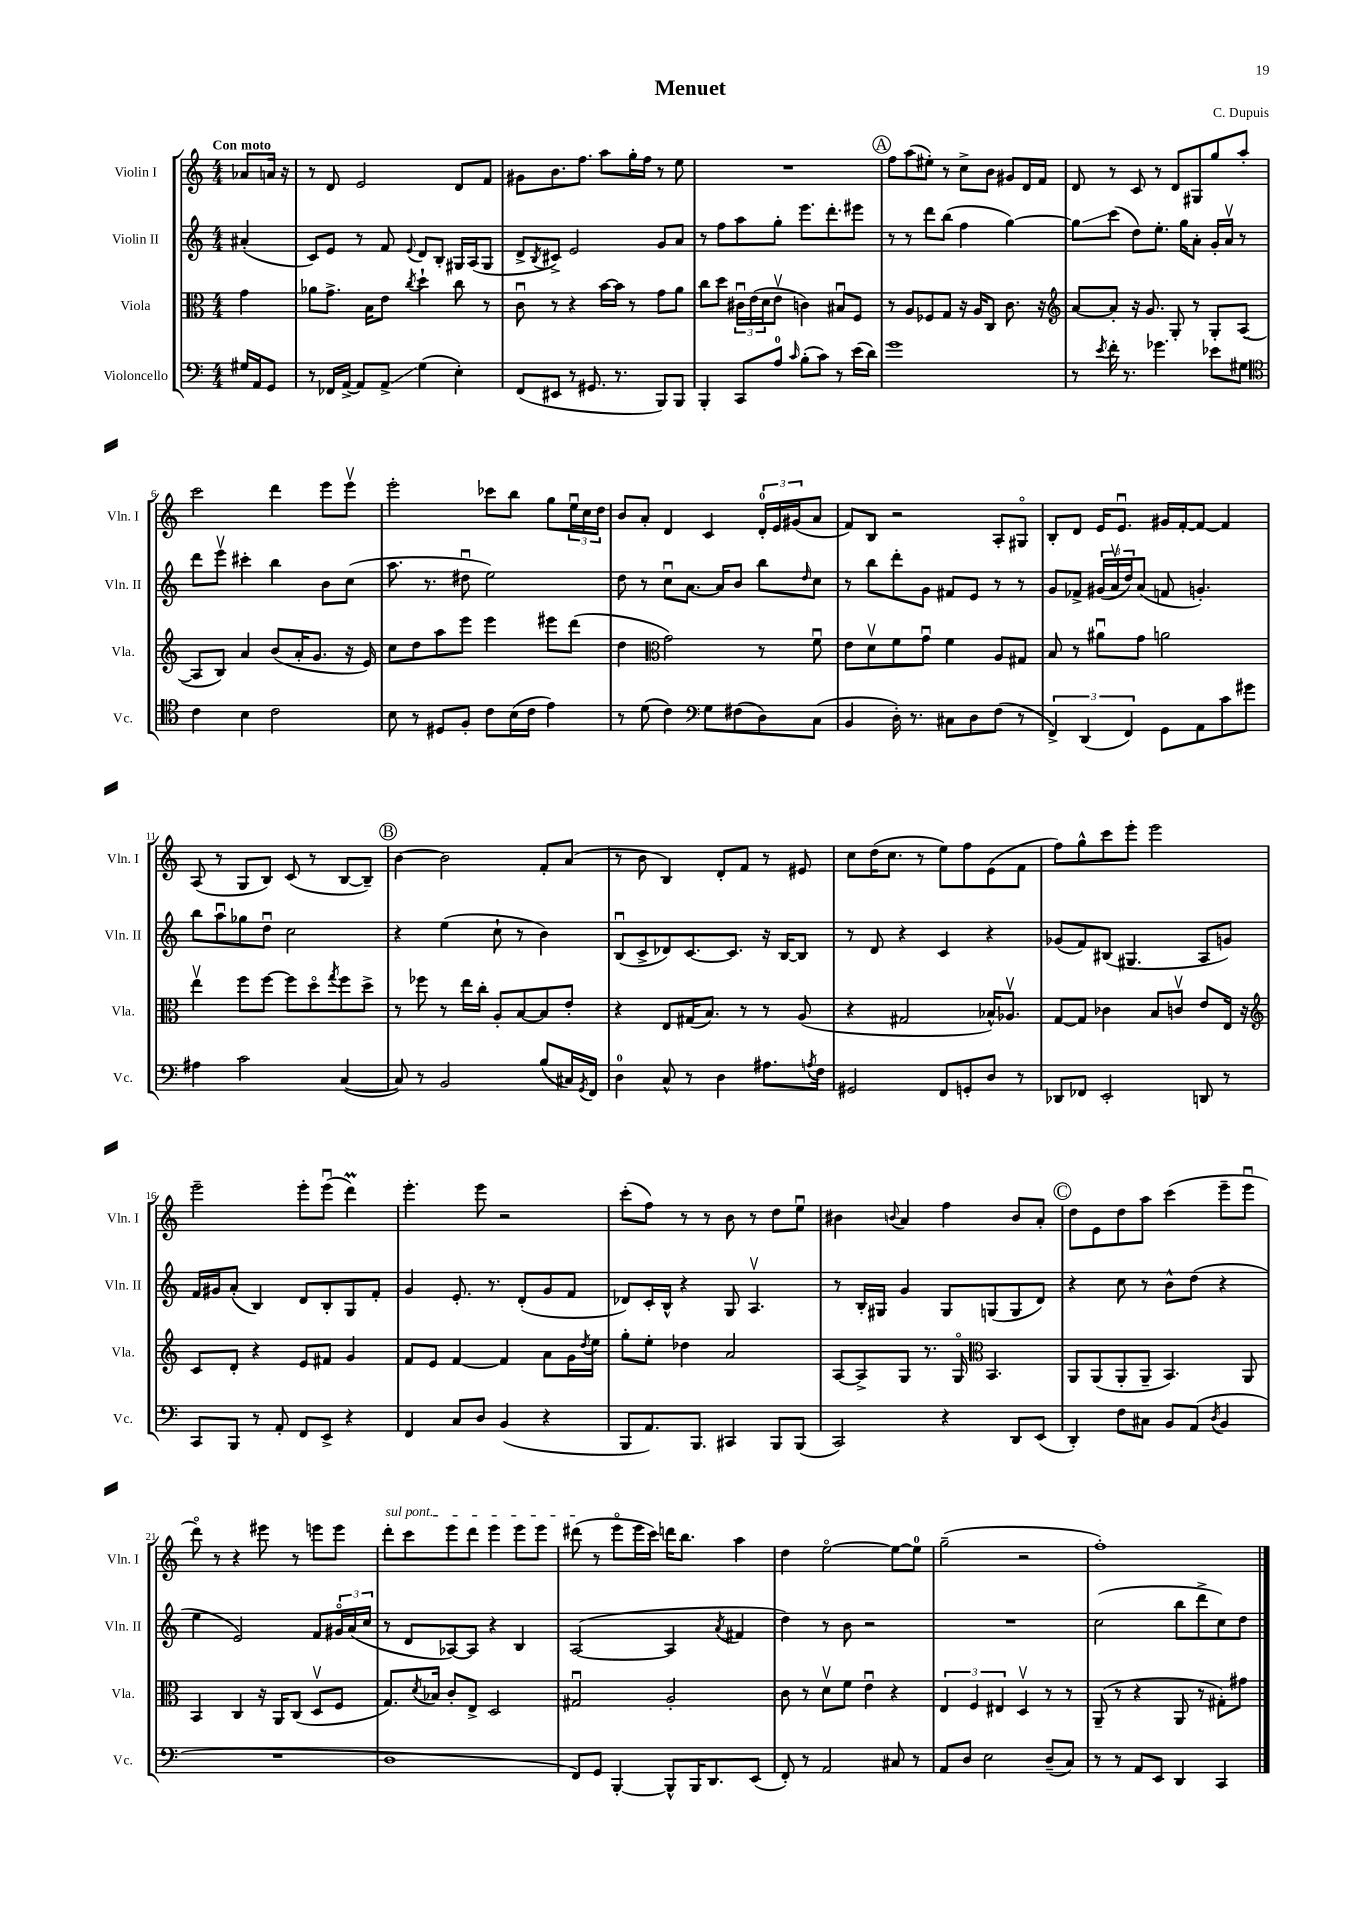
\header { title = "Menuet" composer = "C. Dupuis" }
<<
\new StaffGroup <<
\new Staff = "s0" \with { instrumentName = "Violin I" shortInstrumentName = "Vln. I" } {
    \clef treble \key c \major \numericTimeSignature \time 4/4 \partial 4 \tempo "Con moto"
    aes'8 a'16 r16 |
    r8 d'8 e'2 d'8 f'8 |
    gis'8 b'8. f''8. a''8 g''16-. f''16 r8 e''8 |
    R1 |
    \mark \markup { \circle "A" } f''8 a''8( eis''8-.) r8 c''8-> b'8 gis'8 d'16 f'16 |
    d'8 r8 c'8 r8 d'8 gis8 g''8 a''8-. |
    c'''2 d'''4 e'''8 e'''8\upbow |
    e'''2-. ces'''8 b''8 g''8 \tuplet 3/2 { e''16\downbow c''16 d''16 } |
    b'8 a'8-. d'4 c'4 \tuplet 3/2 { d'16-0-. e'16 gis'16( } a'8 |
    f'8) b8 r2 a8-. gis8\flageolet |
    b8-. d'8 e'16 e'8.\downbow gis'16 f'16~-. f'8~ f'4 |
    a8( r8 g8 b8) c'8( r8 b8~ b8--) |
    \mark \markup { \circle "B" } b'4~ b'2 f'8-. a'8( |
    r8 b'8 b4) d'8-. f'8 r8 eis'8 |
    c''8 d''16( c''8. r8 e''8) f''8 e'8( f'8 |
    f''8) g''8-^ c'''8 e'''8-. e'''2 |
    e'''2-- e'''8-. e'''8\downbow( d'''4\prall) |
    e'''4.-. e'''8 r2 |
    c'''8-.( f''8) r8 r8 b'8 r8 d''8 e''8\downbow |
    bis'4 \appoggiatura { b'8 } a'4 f''4 b'8 a'8-. |
    \mark \markup { \circle "C" } d''8 e'8 d''8 a''8 c'''4( e'''8-- e'''8\downbow |
    d'''8\flageolet) r8 r4 eis'''8 r8 e'''8 e'''8 |
    \once \override TextSpanner.bound-details.left.text = \markup { \italic "sul pont." } d'''8-.\startTextSpan c'''8 e'''8 d'''8 e'''4 e'''8 e'''8 |
    dis'''8\stopTextSpan( r8 e'''8\flageolet e'''16 c'''16) d'''16 b''8. a''4 |
    d''4 e''2~\flageolet e''8~ e''8-0 |
    g''2--( r2 |
    f''1-.) \bar "|." |
}
\new Staff = "s1" \with { instrumentName = "Violin II" shortInstrumentName = "Vln. II" } {
    \clef treble \key c \major \numericTimeSignature \time 4/4 \partial 4
    ais'4-.( |
    c'8) e'8 r8 f'8 \appoggiatura { e'8 } d'8 b8-. gis16 a16( gis8 |
    d'8-> \acciaccatura { b8 } cis'8->) e'2 g'8 a'8 |
    r8 f''8 a''8 g''8-. e'''8. d'''8.-. eis'''8 |
    \mark \markup { \circle "A" } r8 r8 d'''8 b''8( f''4 g''4~) |
    g''8\glissando c'''8( d''8) e''8.-. g''16 a'8-. g'16-. a'16\upbow r8 |
    d'''8 e'''8\upbow cis'''4-. b''4 b'8 c''8( |
    a''8. r8. dis''8\downbow e''2) |
    d''8 r8 c''8\downbow a'8.~ a'16 b'8 b''8 \grace { d''16 } c''8 |
    r8 b''8 d'''8-. g'8 fis'8 e'8 r8 r8 |
    g'8 fes'8-> \tuplet 3/2 { gis'16( a'16\upbow d''16) } a'8( f'8 g'4.-.) |
    b''8 a''8\downbow ges''8 d''8\downbow c''2 |
    \mark \markup { \circle "B" } r4 e''4( c''8-! r8 b'4) |
    b8\downbow( c'8-> des'8) c'8.~ c'8. r16 b16~ b8 |
    r8 d'8 r4 c'4 r4 |
    ges'8( f'8) bis8( gis4. a8 g'8) |
    f'16 gis'16 a'8-.( b4) d'8 b8-. g8 f'8-. |
    g'4 e'8.-. r8. d'8-.( g'8 f'8 |
    des'8) c'16-. b16-^ r4 g8 a4.\upbow |
    r8 b16-. gis16 g'4 gis8 g8( g8 d'8) |
    \mark \markup { \circle "C" } r4 c''8 r8 b'8-^ d''8( r4 |
    e''4 e'2) f'8 \tuplet 3/2 { gis'16\flageolet a'16( c''16 } |
    r8 d'8 aes8~) aes8 r4 b4 |
    a2~( a4 \acciaccatura { a'8 } fis'4 |
    d''4) r8 b'8 r2 |
    R1 |
    c''2( b''8 d'''8-> c''8) d''8 \bar "|." |
}
\new Staff = "s2" \with { instrumentName = "Viola" shortInstrumentName = "Vla." } {
    \clef alto \key c \major \numericTimeSignature \time 4/4 \partial 4
    g'4 |
    aes'8 g'8.-> b16 e'8 \acciaccatura { c''8 } d''4-! c''8 r8 |
    c'8\downbow r8 r4 b'16~ b'16 r8 g'8 a'8 |
    c''8 d''8 \tuplet 3/2 { cis'16\downbow e'16( d'16 } e'8\upbow c'4) bis8\downbow f8 |
    \mark \markup { \circle "A" } r8 a8 fes8 g8 r16 a16 c8 c'8. r16 |
    \clef treble a'8~ a'8-. r16 g'8. g8-. r8 g8-. a8~( |
    a8 b8) a'4 b'8( a'16-. g'8. r16 e'16) |
    c''8 d''8 a''8 e'''8 e'''4 eis'''8 d'''8( |
    d''4 \clef alto g'2) r8 f'8\downbow |
    e'8 d'8\upbow f'8 g'8\downbow f'4 a8 gis8 |
    b8 r8 ais'8\downbow g'8 a'2 |
    e''4\upbow f''8 f''8~ f''8 d''8\flageolet \acciaccatura { g''8 } f''8 d''8-> |
    \mark \markup { \circle "B" } r8 fes''8 r8 e''16 c''16-. a8-. b8~ b8 e'8-. |
    r4 e8 gis16( b8.) r8 r8 a8( |
    r4 gis2 bes16-^) aes8.\upbow |
    g8~ g8 ces'4 b8 c'8\upbow e'8 e16 r16 |
    \clef treble c'8 d'8-. r4 e'8 fis'8 g'4 |
    f'8 e'8 f'4~ f'4 a'8 g'16 \acciaccatura { d''8 } e''16 |
    g''8-. e''8-. des''4 a'2 |
    a8~ a8-> g8 r8. g16\flageolet \clef alto b,4. |
    \mark \markup { \circle "C" } a,8 a,8( a,8-. a,8-- b,4.) a,8 |
    b,4 c4 r16 a,16 c8( d8\upbow f8 |
    g8.) \acciaccatura { d'8 } bes16 c'8-. e8-> d2 |
    gis2\downbow a2-. |
    c'8 r8 d'8\upbow f'8 e'4\downbow r4 |
    \tuplet 3/2 { e4 f4 eis4 } d4\upbow r8 r8 |
    a,8--( r8 r4 a,8 r8 gis8-.) gis'8 \bar "|." |
}
\new Staff = "s3" \with { instrumentName = "Violoncello" shortInstrumentName = "Vc." } {
    \clef bass \key c \major \numericTimeSignature \time 4/4 \partial 4
    gis16 a,16 g,8 |
    r8 fes,16 a,16~-> a,8 a,8->\glissando g4( e4-.) |
    f,8( eis,8 r8 gis,8. r8. b,,8) b,,8 |
    b,,4-. c,8 a8-0 \grace { c'16 } b8-.( c'8) r8 e'16( d'16) |
    \mark \markup { \circle "A" } g'1 |
    r8 \acciaccatura { e'8 } f'16-. r8. ges'4. ees'8 gis8 |
    \clef tenor c'4 b4 c'2 |
    b8 r8 dis8 f8-. c'8 b16( c'16 e'4) |
    r8 d'8( c'4) \clef bass g8 fis8( d8) c8( |
    b,4 d16-.) r8. cis8 d8 f8( r8 |
    \tuplet 3/2 { f,4->) d,4( f,4) } g,8 a,8 c'8 gis'8 |
    ais4 c'2 c4~( |
    \mark \markup { \circle "B" } c8) r8 b,2 b8( cis16) \acciaccatura { g,8 } f,16 |
    d4-0 c8-^ r8 d4 ais8. \acciaccatura { a8 } f16 |
    gis,2 f,8 g,8-. d8 r8 |
    des,8 fes,8 e,2-. d,8 r8 |
    c,8 b,,8 r8 a,8-. f,8 e,8-> r4 |
    f,4 c8 d8 b,4( r4 |
    b,,8 a,8.) b,,8. cis,4 b,,8 b,,8( |
    c,2) r4 d,8 e,8( |
    \mark \markup { \circle "C" } d,4-.) f8 cis8 b,8 a,8( \acciaccatura { d8 } b,4 |
    R1 |
    d1 |
    f,8) g,8 b,,4~-. b,,8-^ b,,16 d,8. e,8( |
    f,8-.) r8 a,2 cis8 r8 |
    a,8 d8 e2 d8--( c8) |
    r8 r8 a,8 e,8 d,4 c,4 \bar "|." |
}
>>
>>
